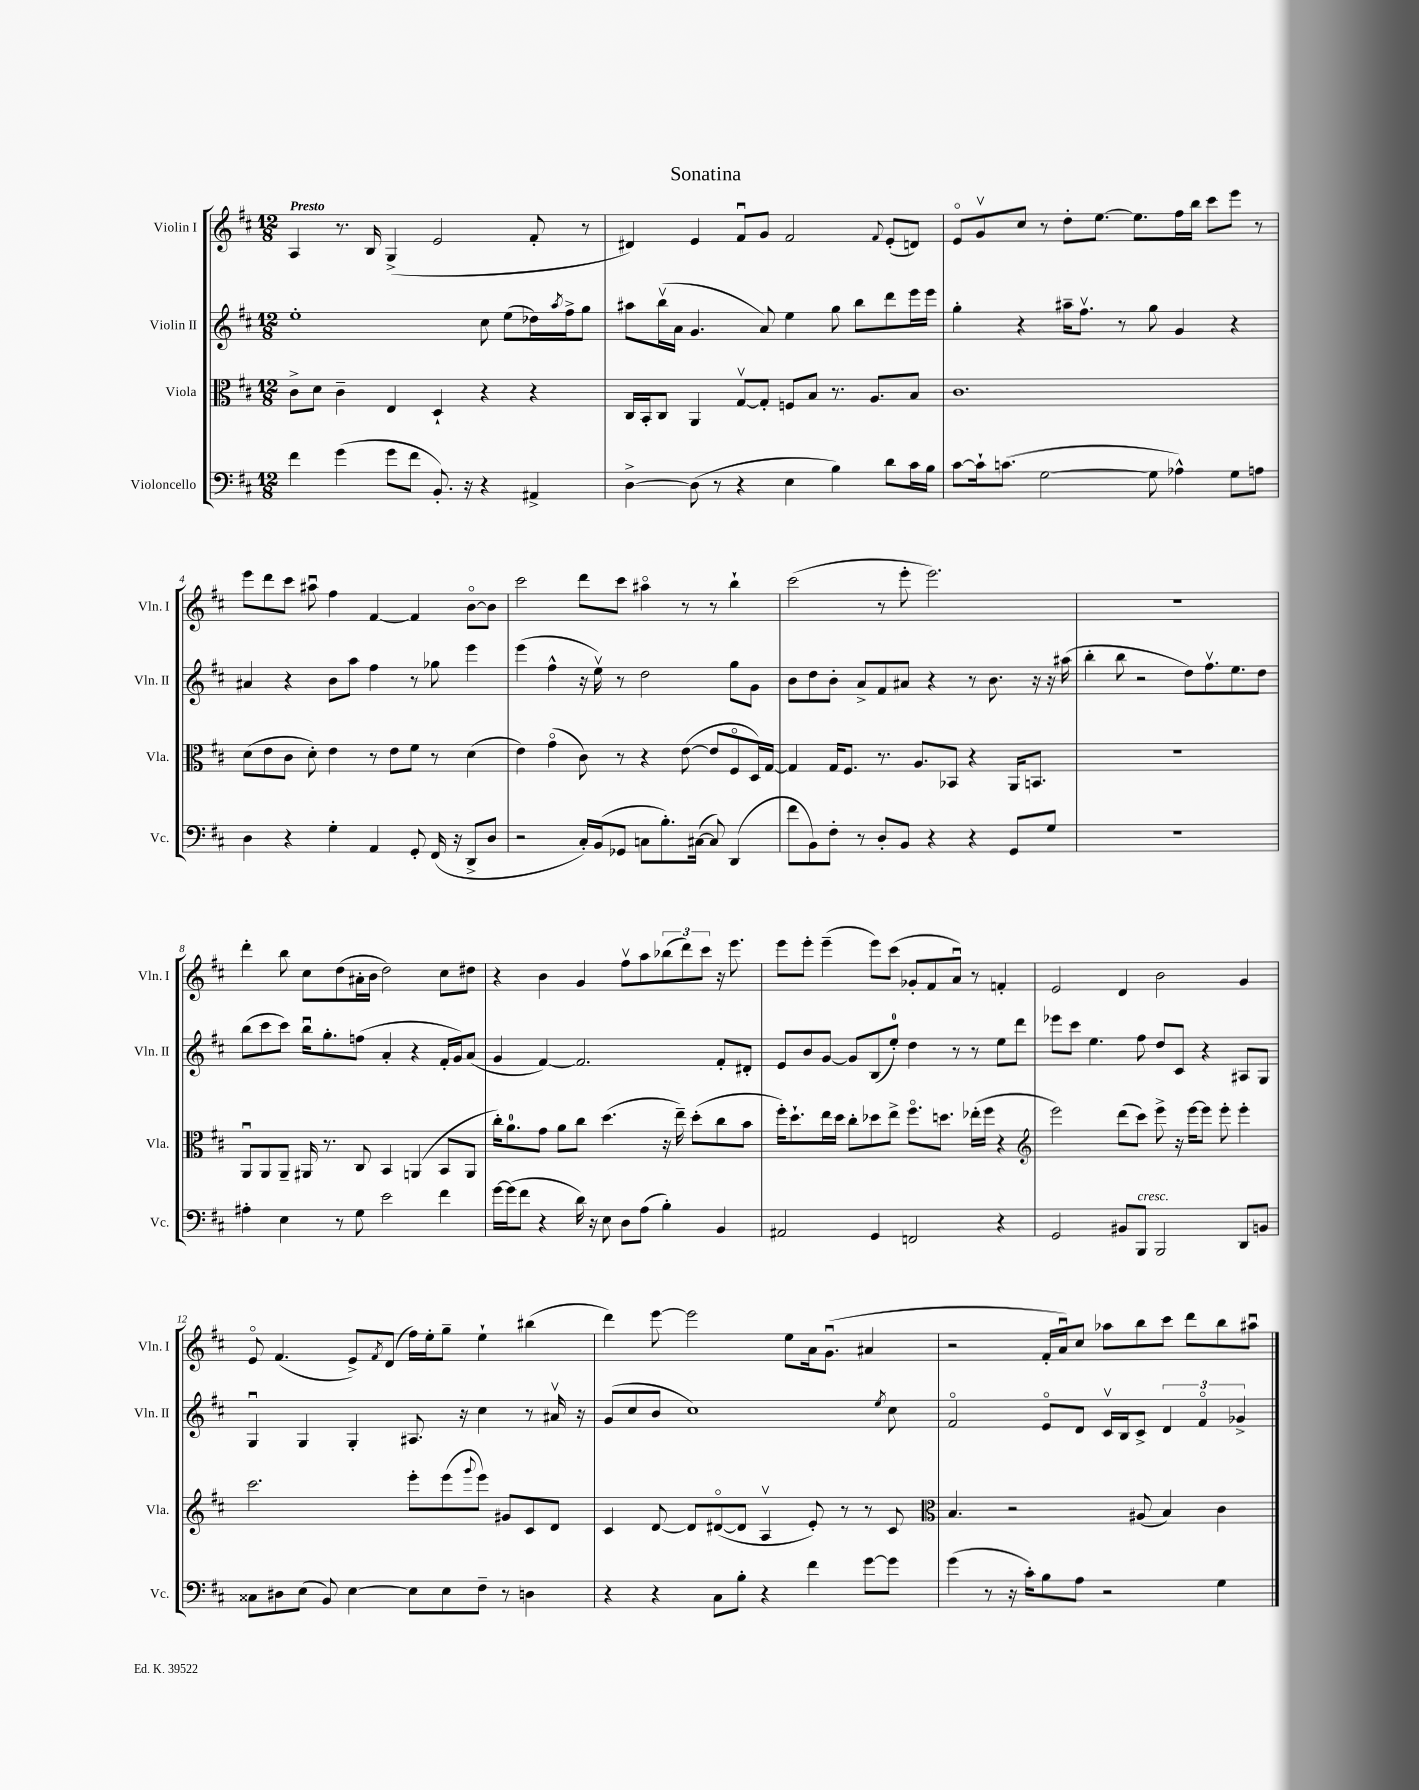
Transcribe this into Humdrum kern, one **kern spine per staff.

**kern	**kern	**kern	**kern
*staff4	*staff3	*staff2	*staff1
*clefF4	*clefC3	*clefG2	*clefG2
*k[f#c#]	*k[f#c#]	*k[f#c#]	*k[f#c#]
*M12/8	*M12/8	*M12/8	*M12/8
4f#	8c#^	1ee'	4A
.	8d	.	.
(4g	4c#~	.	8.r
.	.	.	16B
8g	4E	.	(4G^
8f#	.	.	.
8.BB')	4D`	.	2e
16r	.	.	.
4r	4r	8cc#	.
.	.	(8ee	.
4AA#^	4r	16dd-)	8f#'
.	.	8qaa	.
.	.	16ff#^	.
.	.	8gg	8r
=	=	=	=
[4D^	16C#	8aa#	4d#)
.	16BB'	.	.
.	8C#	(16bbv	.
.	.	16a	.
(8D]	4AA	4.g	4e
8r	.	.	.
4r	[8Gv	.	8f#u
.	8G']	8a)	8g
4E	8F	4ee	2f#
.	8B	.	.
4B)	8.r	8gg	.
.	.	8bb	.
.	8.A	.	.
.	.	.	8qqf#
8d	.	8ddd	(8e'
16c#	8B	16eee	8d)
16B	.	16eee	.
=	=	=	=
[8c#	1.c#	4gg'	8eo
16c#`]	.	.	8gv
(8.c	.	.	.
.	.	4r	8cc#
[2G	.	.	8r
.	.	16aa#~	8dd'
.	.	8.ff#v	.
.	.	.	[8.ee
.	.	8r	.
.	.	.	8.ee]
8G]	.	8gg	.
4A-^^)	.	4g	16ff#
.	.	.	16bb
.	.	.	8ccc#
8G	.	4r	8eee
8A	.	.	8r
=	=	=	=
4D	(8d	4a#	8eee
.	8e	.	8ddd
4r	8c#	4r	8ccc#
.	8d')	.	8aa#u
4G'	4e	8b	4ff#
.	.	8aa	.
4AA	8r	4ff#	[4f#
.	8e	.	.
8GG'	8f#	8r	4f#]
(16FF#	8r	8gg-	.
16r	.	.	.
8DD^	(4d	4eee	[8bo
8D	.	.	8b]
=	=	=	=
2r	4e)	(4eee	2ccc#
.	(4go	4ff#^^	.
16C#')	8c#)	16r	8ddd
(16BB	.	16eev)	.
8GG-	8r	8r	8ccc#
8C	4r	2dd	4aa#o
8.B')	.	.	.
.	([8e	.	8r
([16C#	.	.	.
8C#])	8e]	.	8r
(4DD	8F#o	8gg	4bb`
.	16D)	8g	.
.	[16G	.	.
=	=	=	=
8f#	4G]	8b	(2ccc#
8BB)	.	8dd	.
8F#'	16G	8b'	.
.	8.F#	.	.
8r	.	8a^	.
8D'	8.r	8f#	8r
8BB	.	8a#	8eee'
.	8.A	.	.
4r	.	4r	2.eee)
.	8BB-	.	.
4r	4r	8r	.
.	.	8.b	.
8GG	16AA	.	.
.	8.BB	16r	.
8G	.	16r	.
.	.	(16aa#	.
=	=	=	=
1.r	1.r	4bb'	1.r
.	.	8bb	.
.	.	2r	.
.	.	8dd)	.
.	.	8.ff#v	.
.	.	8.ee	.
.	.	8dd	.
=	=	=	=
4A#'	8AAu	(8bb	4ddd'
.	8AA	8ccc#	.
4E	8AA~	8ccc#)	8bb
.	16AA#	16bbu	8cc#
.	8.r	8.gg'	.
8r	.	.	(8dd
8G	8C#	(8ff	16a#'
.	.	.	16b
2e	4BB	4a'	2dd)
.	(4AA	4r	.
4f#	8BB	16f#'	8cc#
.	.	16g)	.
.	8AA	(8a	8dd#
=	=	=	=
[16g	16cc#')	4g	4r
(16g]	8.a	.	.
8f#	.	.	.
4r	8g	[4f#)	4b
.	8a	.	.
16d)	8cc#	2.f#]	4g
16r	.	.	.
8E	(4.dd	.	.
8D	.	.	8ff#v
(8A	.	.	8aa
4B')	16r	.	(12bb-
.	16ee~)	.	.
.	.	.	12ddd)
.	(8dd'	.	.
.	.	.	12ccc#
4BB	8cc#	8f#'	16r
.	.	.	8.eee
.	8b	8d#'	.
=	=	=	=
2AA#	16ff#')	8e	8eee
.	8.dd`	.	.
.	.	8b	8eee'
.	16ee	[8g	(4eee~
.	16dd	.	.
.	8cc#'	8g]	.
4GG	8dd-	(8B	8eee)
.	8ee^	8ee')	(8ccc#
2FF	8.ff#o	4dd	8g-'
.	.	.	8f#
.	8.dd	.	.
.	.	8r	8au)
.	(16ee-'	8r	8r
.	16ff#	.	.
4r	4r	8ee	4f'
.	.	8ddd	.
=	=	=	=
*	*clefG2	*	*
2GG	2eee)	8eee-	2e
.	.	8ccc#	.
.	.	4.ee	.
8BB#	(8ddd	.	4d
8BBB	8ccc#)	8ff#	.
2BBB	8eee^	8dd	2b
.	16r	8c#	.
.	[16eee	.	.
.	8eee]	4r	.
.	8eee'	.	.
8DD	4eee'	8A#	4g
8BB	.	8G	.
=	=	=	=
8C##	2.ccc#	4Gu	8eo
8D#	.	.	(4.f#
(8E	.	4G	.
8BB)	.	.	.
[4E	.	4G'	8e^)
.	.	.	8qf#
.	.	.	(8d
8E]	8eee'	8.A#	16ff#)
.	.	.	16ee'
8E	(8eee	.	8gg~
.	.	16r	.
.	8qqggg	.	.
8F#~	8eee)	4cc#	4ee`
8r	8g#	.	.
4D	8c#	8r	(4bb#
.	8d	16a#v	.
.	.	16r	.
=	=	=	=
4r	4c#	(8g	4ddd)
.	.	8cc#	.
4r	[8d	8b	[8eee
.	8d]	1cc#)	2eee]
8C#	([8d#o	.	.
8B'	8d#]	.	.
4r	4Av	.	.
.	.	.	8ee
4f#	8e')	.	16a
.	.	.	(8.gu
.	8r	.	.
[8g	8r	.	4a#
.	.	8qee	.
8g]	8c#	8cc#	.
=	=	=	=
*	*clefC3	*	*
(4g	4.B	2f#o	2r
8r	.	.	.
16r	2r	.	.
16c#')	.	.	.
8B	.	8eo	16f#'
.	.	.	16au)
8A	.	8d	8cc#
2r	.	16c#v	8aa-
.	.	16B	.
.	(8A#	8c#^	8bb
.	4B)	6d	8ccc#
.	.	.	8ddd
.	.	6f#o	.
4G	4c#	.	8bb
.	.	6g-^	.
.	.	.	8aa#u
==	==	==	==
*-	*-	*-	*-
